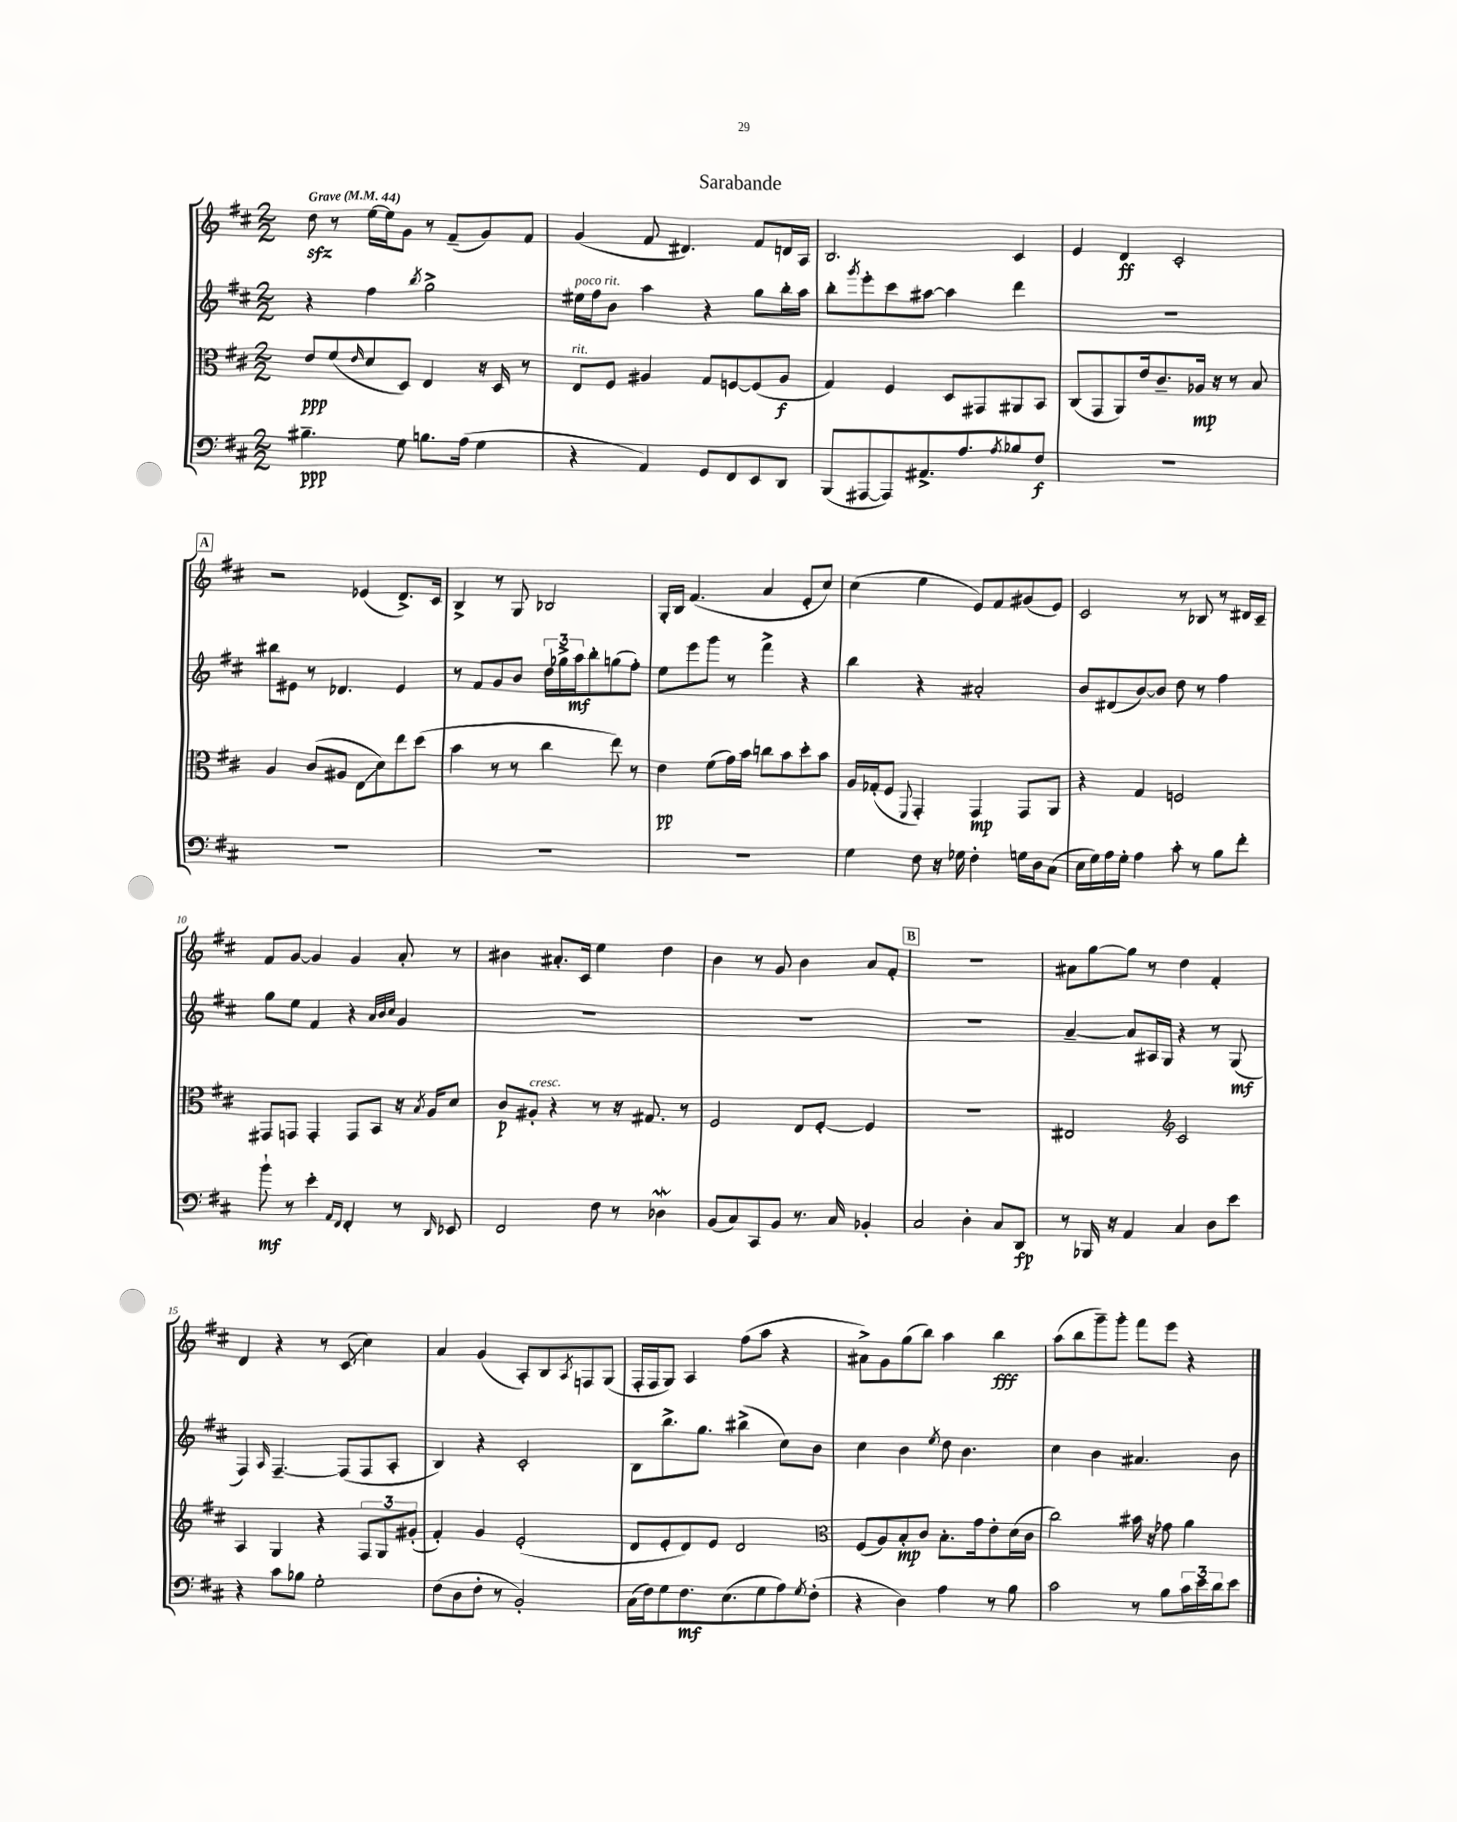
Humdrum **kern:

**kern	**kern	**kern	**kern
*staff4	*staff3	*staff2	*staff1
*clefF4	*clefC3	*clefG2	*clefG2
*k[f#c#]	*k[f#c#]	*k[f#c#]	*k[f#c#]
*M2/2	*M2/2	*M2/2	*M2/2
*MM44	*MM44	*MM44	*MM44
4.B#~	8e	4r	8dd
.	(8f#	.	8r
.	16qqe	.	.
.	8d	4ff#	[16ee
.	.	.	16ee]
8G	8D)	.	8g
.	.	8qbb	.
8.B	4E	2gg^	8r
.	.	.	(8f#~
(16A	.	.	.
4G	16r	.	8g)
.	16D	.	.
.	8r	.	8f#
=	=	=	=
4r	8E	16ee#	(4g
.	.	16ff#	.
.	8F#	8b	.
4AA)	4A#	4aa	8f#
.	.	.	4.d#)
8GG	8G	4r	.
8FF#	[8F	.	.
8EE	(8F]	8gg	8f#
8DD	8A#	16bb'	16d
.	.	16aa	16A
=	=	=	=
(8BBB	4G)	8bb'	2.B
.	.	8qggg	.
[8AAA#	.	8eee'	.
8AAA#])	4F#	8ccc#	.
8.AA#^	.	[8aa#	.
.	8D	4aa#]	.
8.A	.	.	.
.	8GG#	.	.
8qA	.	.	.
8B-	8AA#	4ddd	4c#
8F#	8BB	.	.
=	=	=	=
1r	(8C#	1r	4e
.	8GG	.	.
.	8AA)	.	4d
.	16e	.	.
.	8.c#~	.	.
.	.	.	2c#'
.	16A-	.	.
.	16r	.	.
.	8r	.	.
.	8B	.	.
=	=	=	=
1r	4A	8bb#	2r
.	.	8e#	.
.	(8c#	8r	.
.	8A#	4.d-	.
.	8E	.	(4e-
.	8d)	.	.
.	8ee	4e#	8.d^)
.	(8dd	.	.
.	.	.	16c#
=	=	=	=
1r	4b	8r	4B^
.	.	8f#	.
.	8r	8g	8r
.	8r	8b	8G
.	4cc#	24dd	2B-
.	.	24gg-^	.
.	.	24aa	.
.	.	8bb'	.
.	8ee)	(8gg	.
.	8r	8ff#')	.
=	=	=	=
1r	4e	8ee	16G'
.	.	.	16B
.	.	8eee	(4.f#
.	(8f#	8ggg	.
.	16g)	8r	.
.	16b	.	.
.	8cc	4fff#^	4a
.	8b	.	.
.	8dd'	4r	8e'
.	8b	.	8cc#)
=	=	=	=
4G	16A	4bb	(4cc#
.	(16G-'	.	.
.	8F#	.	.
.	8qqFF#	.	.
8F#	4GG')	4r	4ee
16r	.	.	.
16G-	.	.	.
4F#'	4GG	2a#'	8e)
.	.	.	8f#
16G	8GG	.	(8g#
16D	.	.	.
(8C#	8AA	.	8e)
=	=	=	=
16E	4r	8b	2c#
16G)	.	.	.
16A	.	(8d#	.
16G'	.	.	.
4A	4G	[8b)	.
.	.	8b]	.
8c#'	2F	8dd	8r
8r	.	8r	8B-
8B	.	4ff#	8r
8f#'	.	.	16d#
.	.	.	16c#~
=	=	=	=
8b`	8GG#	8gg	8f#
8r	8GG	8ee	[8g
4e'	4GG'	4f#	4g]
16qqAA	.	.	.
16qqFF#	.	.	.
4FF#'	8GG	4r	4g
.	8BB	.	.
.	.	32qqa	.
.	.	32qqb	.
.	.	32qqcc#	.
8r	16r	4g	8a'
.	8qB	.	.
.	16A	.	.
16qqDD	.	.	.
8EE-	8d	.	8r
=	=	=	=
2FF#	8c#	1r	4b#
.	8A#'	.	.
.	4r	.	8.a#'
.	.	.	16c#
8F#	8r	.	4ee
8r	16r	.	.
.	8.G#	.	.
4D-	.	.	4dd
.	8r	.	.
=	=	=	=
(8BB	2F#	1r	4b
8C#)	.	.	.
8CC#	.	.	8r
8BB	.	.	8g
8.r	8E	.	4b
.	[8F#'	.	.
16C#	.	.	.
4BB-'	4F#]	.	8a
.	.	.	8f#'
=	=	=	=
2C#	1r	1r	1r
4D'	.	.	.
8C#	.	.	.
8DD	.	.	.
=	=	=	=
8r	2E#	[4a~	8a#
16BBB-	.	.	[8gg
16r	.	.	.
4AA	.	8a]	8gg]
.	.	16A#	8r
.	.	16G	.
*	*clefG2	*	*
4C#	2c#	4r	4dd
8D	.	8r	4f#'
8e	.	(8G	.
=	=	=	=
4r	4A	4F#)	4d
.	.	16qqA	.
8c#	4G	[4.F#~	4r
8B-	.	.	.
2G'	4r	.	8r
.	.	(8F#]	(8c#
.	12F#	8F#	4cc#)
.	12G	.	.
.	.	8A'	.
.	(12g#'	.	.
=	=	=	=
(8F#	4f#')	4B)	4a
8D	.	.	.
8F#'	4g	4r	(4g
8r	.	.	.
2BB')	(2e'	2c#'	8A')
.	.	.	8B
.	.	.	8qA
.	.	.	8F
.	.	.	(8G
=	=	=	=
(16C#	8d	8B	16F#'
16F#)	.	.	16F#
8G	8e'	8.bb^	8G)
8.F#	8d)	.	4A
.	.	8.gg	.
.	8e	.	.
(8.E	.	.	.
.	2d	(4bb#^	(8ff#
8G	.	.	8aa
8A)	.	8cc#)	4r
8qG	.	.	.
(8F#'	.	8b	.
=	=	=	=
*	*clefC3	*	*
4r	(8F#	4cc#	8a#^)
.	8A)	.	8g
4D)	8B'	4b	(8gg
.	8c#	.	8bb)
.	.	8qee	.
4A	8.B'	8dd	4aa
.	.	4.b	.
.	16g	.	.
8r	8e'	.	4bb
8B	(16d	.	.
.	16c#	.	.
=	=	=	=
2c#	2cc#)	4cc#	(8aa
.	.	.	8bb
.	.	4b	8ggg~)
.	.	.	8ggg'
8r	16b#	4.a#	8fff#
.	16r	.	.
8B	8g-	.	8eee
24c#	4a	.	4r
24e	.	.	.
24d	.	.	.
8e	.	8b	.
==	==	==	==
*-	*-	*-	*-
